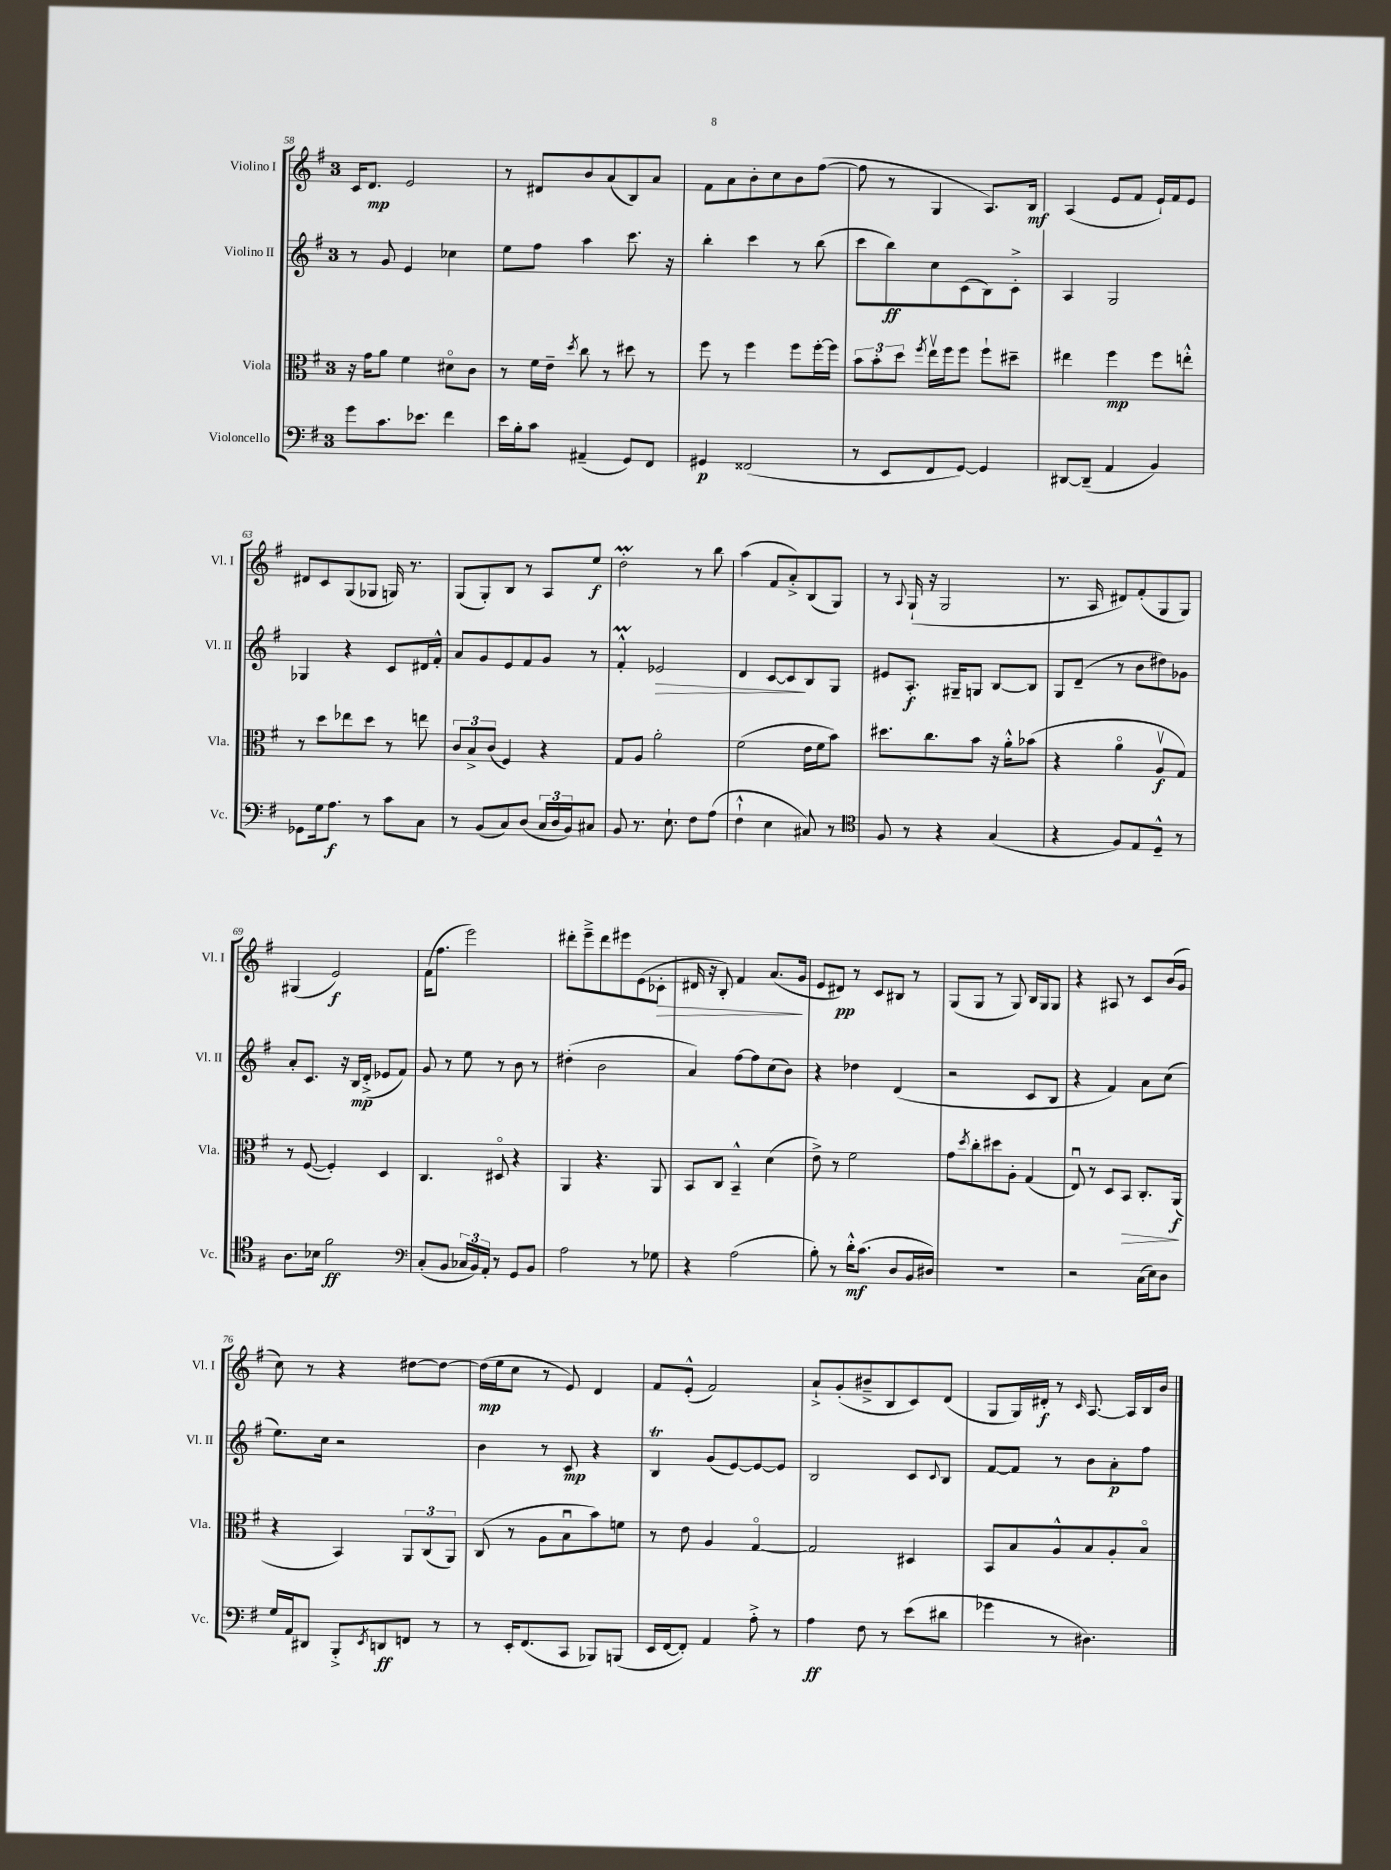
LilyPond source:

<<
\new StaffGroup <<
\new Staff = "s0" \with { instrumentName = "Violino I" shortInstrumentName = "Vl. I" } {
    \clef treble \key g \major \once \override Staff.TimeSignature.style = #'single-digit \time 3/4
    c'16 d'8.\mp e'2 |
    r8 dis'8 b'8 a'8( b8) a'8 |
    fis'8 a'8 b'8-. c''8 b'8 fis''8~( |
    fis''8 r8 g4 a8.) b16\mf |
    a4( e'8 fis'8 e'16-!) fis'16 e'8 |
    dis'8 c'8 g8( ges8 g16) r8. |
    g8( g8-.) b8 r8 a8 e''8\f |
    d''2-.\prall r8 b''8 |
    a''4( fis'8 a'8-.->) b8( g8) |
    r8 \appoggiatura { a8 } g16-!( r16 g2 |
    r8. a16 dis'8) fis'8-.( g8 g8) |
    gis4( e'2\f) |
    fis'16( fis''8. e'''2) |
    dis'''8-. e'''8---> dis'''8 eis'''8 e'8( ces'8-.\> |
    dis'16 r16 b8-.) fis'4 a'8.( g'16\! |
    e'8 dis'8\pp) r8 c'8 bis8 r8 |
    g8( g8 r8 g8) b16 g16 g8 |
    r4 ais8 r8 c'8 b'16( g'16 |
    c''8) r8 r4 dis''8~ dis''8~ |
    dis''16\mp( e''16 c''8 r8 e'8) d'4 |
    fis'8 e'8-.-^( fis'2) |
    a'8-!-> g'8-.( bis'8---> b8 c'8) d'8( |
    g8 g16) dis'16-.\f r8 \grace { c'16 } a8.~ a16 b16 b'16 \bar "|." |
}
\new Staff = "s1" \with { instrumentName = "Violino II" shortInstrumentName = "Vl. II" } {
    \clef treble \key g \major \once \override Staff.TimeSignature.style = #'single-digit \time 3/4
    r8 g'8 e'4 ces''4 |
    e''8 fis''8 a''4 c'''8. r16 |
    b''4-. c'''4 r8 b''8( |
    c'''8 b''8\ff) c''8 c'8( b8) c'8-.-> |
    a4 g2 |
    ges4 r4 c'8 dis'16 fis'16-.-^ |
    a'8 g'8 e'8 fis'8 g'8 r8 |
    fis'4-.-^\prall ees'2\> |
    d'4 c'8~ c'8\! b8 g8 |
    eis'8 a8.-.\f gis16-- g8 b8~ b8 |
    g8 d'8--( r8 b'8 dis''8) ges'8 |
    a'8-. c'8. r16 b16\mp d'16-.->( ees'8 fis'8) |
    g'8 r8 e''8 r8 b'8 r8 |
    dis''4-.( b'2 |
    a'4) fis''8~ fis''8 c''8( b'8) |
    r4 des''4 d'4( |
    r2 c'8 b8 |
    r4 fis'4) a'8 c''8( |
    e''8.) c''16 r2 |
    b'4 r8 c'8\mp r4 |
    b4\trill g'8( e'8~) e'8~ e'8 |
    b2 c'8 \appoggiatura { c'8 } b8 |
    fis'8~ fis'8 r8 b'8 a'8-.\p fis''8 \bar "|." |
}
\new Staff = "s2" \with { instrumentName = "Viola" shortInstrumentName = "Vla." } {
    \clef alto \key g \major \once \override Staff.TimeSignature.style = #'single-digit \time 3/4
    r16 g'16 a'8 fis'4 dis'8\flageolet c'8 |
    r8 fis'16 e'16-- \acciaccatura { d''8 } c''8 r8 dis''8 r8 |
    fis''8 r8 fis''4 fis''8 fis''16~-. fis''16 |
    \tuplet 3/2 { b'8 b'8-. d''8 } \acciaccatura { fis''8 } e''16\upbow fis''16 fis''8 fis''8-! dis''8-- |
    eis''4 fis''4\mp fis''8 e''8-.-^ |
    r8 d''8 ees''8 d''8 r8 e''8 |
    \tuplet 3/2 { c'8 b8-> c'8( } fis4) r4 |
    g8 a8 a'2-. |
    fis'2( e'16 fis'16 b'8) |
    dis''8. c''8. b'8 r16 a'16-.-^ bes'8( |
    r4 a'4\flageolet a8\upbow\f g8) |
    r8 fis8~( fis4-.) d4 |
    c4. dis8\flageolet r4 |
    a,4 r4. a,8 |
    b,8 c8 b,4---^ d'4( |
    e'8->) r8 fis'2 |
    g'8 \acciaccatura { d''8 } c''8-. dis''8 a8-. g4( |
    e8\downbow) r8 d8 b,8\> c8.-. a,16\f\!( |
    r4 b,4) \tuplet 3/2 { a,8 c8( a,8) } |
    c8( r8 a8 b8\downbow b'8) f'8 |
    r8 e'8 a4 g4~\flageolet |
    g2 dis4 |
    b,8 b8 a8-^ b8 a8-. b8\flageolet \bar "|." |
}
\new Staff = "s3" \with { instrumentName = "Violoncello" shortInstrumentName = "Vc." } {
    \clef bass \key g \major \once \override Staff.TimeSignature.style = #'single-digit \time 3/4
    g'8 c'8. ees'8. fis'4 |
    e'16 b16-. c'8 ais,4--( g,8) fis,8 |
    gis,4\p fisis,2( |
    r8 e,8 fis,8 g,8~) g,4 |
    dis,8~ dis,8--( a,4 b,4) |
    ges,8 g16 a8.\f r8 c'8 c8 |
    r8 b,8( c8) d8( \tuplet 3/2 { c16 d16 b,16) } cis8 |
    b,8 r8. e8.-! fis8 a8( |
    fis4-!-^ e4 cis8) r8 |
    \clef tenor fis8 r8 r4 g4( |
    r4 fis8) e8 d8---^ r8 |
    a8. bes16 fis'2\ff |
    \clef bass c8-.( b,8 \tuplet 3/2 { ces16 b,16) a,16-. } r8 g,8 b,8 |
    a2 r8 ges8 |
    r4 a2( |
    b8-.) r8 d'16-.-^\mf c'8.( d8 b,16 dis16) |
    R2. |
    r2 c16( e16) d8 |
    g16 a,16 dis,8 b,,8-.-> \acciaccatura { e,8 } d,8\ff f,8 r8 |
    r8 e,16-. fis,8.( c,8 bes,,8) b,,8( |
    e,16 fis,16~ fis,8-.) a,4 a8-.-> r8 |
    a4\ff fis8 r8 e'8( dis'8 |
    ges'4 r8 dis4.) \bar "|." |
}
>>
>>
\layout { \context { \Score currentBarNumber = #58 } }
